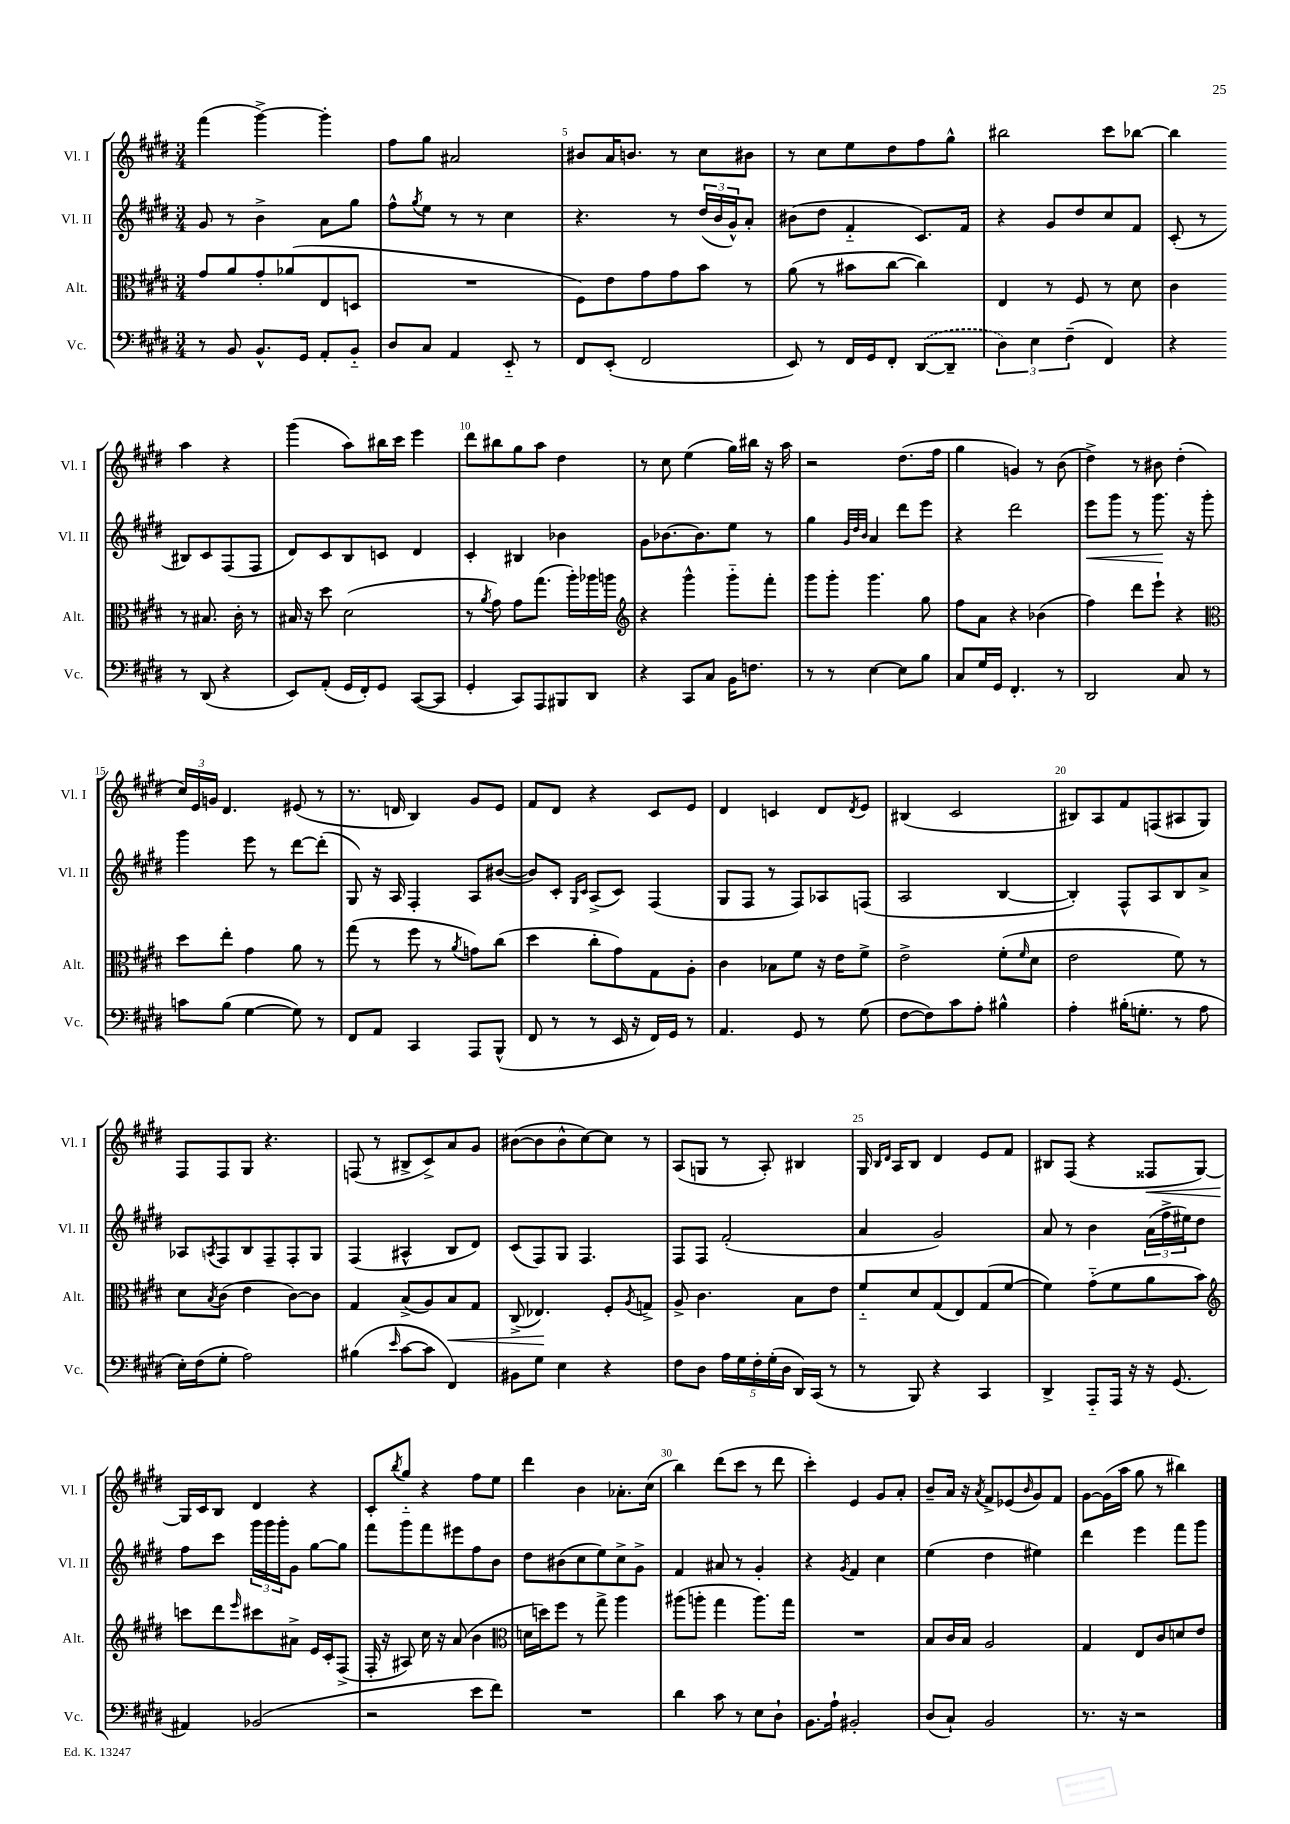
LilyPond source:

<<
\new StaffGroup <<
\new Staff = "s0" \with { instrumentName = "Vl. I" shortInstrumentName = "Vl. I" } {
    \clef treble \key e \major \numericTimeSignature \time 3/4
    fis'''4( gis'''4~->) gis'''4-. |
    fis''8 gis''8 ais'2 |
    bis'8 a'16 b'8. r8 cis''8 bis'8 |
    r8 cis''8 e''8 dis''8 fis''8 gis''8-^ |
    bis''2 cis'''8 bes''8~ |
    bes''4 a''4 r4 |
    gis'''4( a''8) bis''16 cis'''16 e'''4 |
    dis'''8 bis''8 gis''8 a''8 dis''4 |
    r8 cis''8 e''4( gis''16) bis''16 r16 a''16 |
    r2 dis''8.( fis''16 |
    gis''4 g'4) r8 b'8( |
    dis''4->) r8 bis'8 dis''4-.( |
    \tuplet 3/2 { cis''16) e'16 g'16 } dis'4. eis'8( r8 |
    r8. d'16 b4) gis'8 e'8 |
    fis'8 dis'8 r4 cis'8 e'8 |
    dis'4 c'4 dis'8 \acciaccatura { dis'8 } e'8 |
    bis4( cis'2 |
    bis8) a8 fis'8 f8( ais8 gis8) |
    fis8 fis8 gis8 r4. |
    f8( r8 bis8-> cis'8->) a'8 gis'8 |
    bis'8~( bis'8 bis'8-^ cis''8~) cis''8 r8 |
    a8( g8 r8 a8-.) bis4 |
    gis16 \grace { b16 dis'16 } a16 b8 dis'4 e'8 fis'8 |
    bis8 fis8( r4 fisis8\< gis8~) |
    gis16\! cis'16 b8 dis'4 r4 |
    cis'8-. \acciaccatura { b''8 } gis''8-_ r4 fis''8 e''8 |
    dis'''4 b'4 aes'8.-. cis''16( |
    b''4) dis'''8( cis'''8 r8 dis'''8 |
    cis'''4-.) e'4 gis'8 a'8-. |
    b'8-- a'16 r16 \acciaccatura { a'8 } fis'8-> ees'8( \grace { b'16 } gis'8) fis'8 |
    gis'8~ gis'16( a''16 gis''8 r8 bis''4) \bar "|." |
}
\new Staff = "s1" \with { instrumentName = "Vl. II" shortInstrumentName = "Vl. II" } {
    \clef treble \key e \major \numericTimeSignature \time 3/4
    gis'8 r8 b'4-> a'8 gis''8 |
    fis''8-^ \acciaccatura { gis''8 } e''8 r8 r8 cis''4 |
    r4. r8 \tuplet 3/2 { dis''16( b'16 gis'16-^) } a'8-. |
    bis'8( dis''8 fis'4-_ cis'8.) fis'16 |
    r4 gis'8 dis''8 cis''8 fis'8 |
    cis'8-.( r8 bis8) cis'8 fis8( fis8 |
    dis'8) cis'8 b8 c'8 dis'4 |
    cis'4-. bis4 bes'4 |
    gis'8 bes'8.~ bes'8. e''8 r8 |
    gis''4 \grace { gis'32 dis''32 b'32 } a'4 dis'''8 e'''8 |
    r4 dis'''2 |
    e'''8\< gis'''8 r8 gis'''8.\! r16 gis'''8-. |
    gis'''4 e'''8 r8 dis'''8~ dis'''8-.( |
    gis8) r16 a16 fis4-. a8 bis'8~( |
    bis'8) cis'8-. \grace { gis16 cis'16 } a8->( cis'8) fis4( |
    gis8 fis8 r8 fis8) aes8 f8( |
    a2 b4~ |
    b4-.) fis8-^ a8 b8 a'8-> |
    aes8 \acciaccatura { a8 } fis8 b8 fis8-- fis8-. gis8 |
    fis4( ais4-^ b8 dis'8) |
    cis'8( fis8) gis8 fis4. |
    fis8 fis8 fis'2-.( |
    a'4 gis'2) |
    a'8 r8 b'4 \tuplet 3/2 { a'16( fis''16-> eis''16) } dis''8 |
    fis''8 cis'''8 \tuplet 3/2 { gis'''16 gis'''16 gis'''16-. } gis'8 gis''8~ gis''8 |
    fis'''8 gis'''8 fis'''8 eis'''8 fis''8 b'8 |
    dis''8 bis'8( cis''8 e''8) cis''8-> gis'8-> |
    fis'4 ais'8 r8 gis'4-. |
    r4 \acciaccatura { gis'8 } fis'4 cis''4 |
    e''4( dis''4 eis''4) |
    dis'''4 e'''4 fis'''8 gis'''8 \bar "|." |
}
\new Staff = "s2" \with { instrumentName = "Alt." shortInstrumentName = "Alt." } {
    \clef alto \key e \major \numericTimeSignature \time 3/4
    gis'8 a'8 gis'8-. aes'8( e8 d8 |
    R2. |
    fis8) e'8 gis'8 gis'8 b'8 r8 |
    a'8( r8 bis'8 cis''8~ cis''4) |
    e4 r8 fis8 r8 dis'8 |
    cis'4 r8 bis8. cis'16-. r8 |
    bis16 r16 dis''8 dis'2( |
    r8 \acciaccatura { a'8 } gis'8) gis'8 gis''8.( a''16-.) aes''16 a''16 |
    \clef treble r4 gis'''4-^ gis'''8-_ fis'''8-. |
    gis'''8 gis'''8-. gis'''4. gis''8 |
    fis''8 a'8 r4 bes'4( |
    fis''4) dis'''8 e'''8-! r4 |
    \clef alto dis''8 e''8-. gis'4 a'8 r8 |
    gis''8( r8 fis''8 r8 \acciaccatura { a'8 } g'8) cis''8( |
    dis''4 cis''8-. gis'8) gis8 a8-. |
    cis'4 bes8 fis'8 r16 e'16 fis'8-> |
    e'2-> fis'8-.( \grace { fis'16 } dis'8 |
    e'2 fis'8) r8 |
    dis'8 \acciaccatura { b8 } cis'8( e'4 cis'8~) cis'8 |
    gis4 b8->( a8) b8\< gis8 |
    cis8->( ees4.\!) fis8-. \acciaccatura { a8 } g8-> |
    a8-> cis'4. b8 e'8 |
    fis'8-_ dis'8 gis8( e8) gis8( fis'8~ |
    fis'4) gis'8-_( fis'8 a'8 b'8) |
    \clef treble c'''8 dis'''8 \grace { e'''16 } cis'''8 ais'8-> e'16 cis'16-. fis8->( |
    fis16-. r16 ais8) cis''16 r16 a'8( b'4 |
    \clef alto d'16 d''16) fis''8 r8 gis''8-> a''4 |
    ais''8( a''8-. gis''4 a''8.) gis''16 |
    R2. |
    b8 cis'16 b16 a2 |
    gis4 e8 cis'8 d'8 e'8 \bar "|." |
}
\new Staff = "s3" \with { instrumentName = "Vc." shortInstrumentName = "Vc." } {
    \clef bass \key e \major \numericTimeSignature \time 3/4
    r8 b,8 b,8.-^ gis,16 a,8-. b,8-_ |
    dis8 cis8 a,4 e,8-_ r8 |
    fis,8 e,8-.( fis,2 |
    e,8) r8 fis,16 gis,16 fis,8-. \once \slurDashed dis,8~( dis,8-- |
    \tuplet 3/2 { dis4) e4 fis4--( } fis,4) |
    r4 r8 dis,8( r4 |
    e,8) a,8-.( gis,16 fis,16-.) gis,8 cis,8~( cis,8 |
    gis,4-. cis,8) a,,8 bis,,8 dis,8 |
    r4 cis,8 cis8 b,16 f8. |
    r8 r8 e4~ e8 b8 |
    cis8 gis16 gis,16 fis,4.-. r8 |
    dis,2 cis8 r8 |
    c'8 b8( gis4~ gis8) r8 |
    fis,8 a,8 cis,4 a,,8 b,,8-^( |
    fis,8 r8 r8 e,16 r16 fis,16) gis,16 r8 |
    a,4. gis,8 r8 gis8( |
    fis8~ fis8) cis'8 a8-. bis4-^ |
    a4-. bis16-.( g8.-. r8 a8 |
    e16-.) fis16( gis8-. a2) |
    bis4( \grace { e'16 } cis'8~ cis'8 fis,4) |
    bis,8 gis8 e4 r4 |
    fis8 dis8 \tuplet 5/4 { a16 gis16 fis16-. gis16-.( dis16 } dis,16) cis,16( r8 |
    r8 b,,8) r4 cis,4 |
    dis,4-> a,,8-_ a,,16 r16 r16 gis,8.( |
    ais,4) bes,2( |
    r2 e'8 fis'8) |
    R2. |
    dis'4 cis'8 r8 e8 dis8-! |
    b,8. a16-! bis,2-. |
    dis8( cis8-!) b,2 |
    r8. r16 r2 \bar "|." |
}
>>
>>
\layout { \context { \Score currentBarNumber = #3 \override BarNumber.break-visibility = ##(#f #t #t) barNumberVisibility = #(every-nth-bar-number-visible 5) } }
